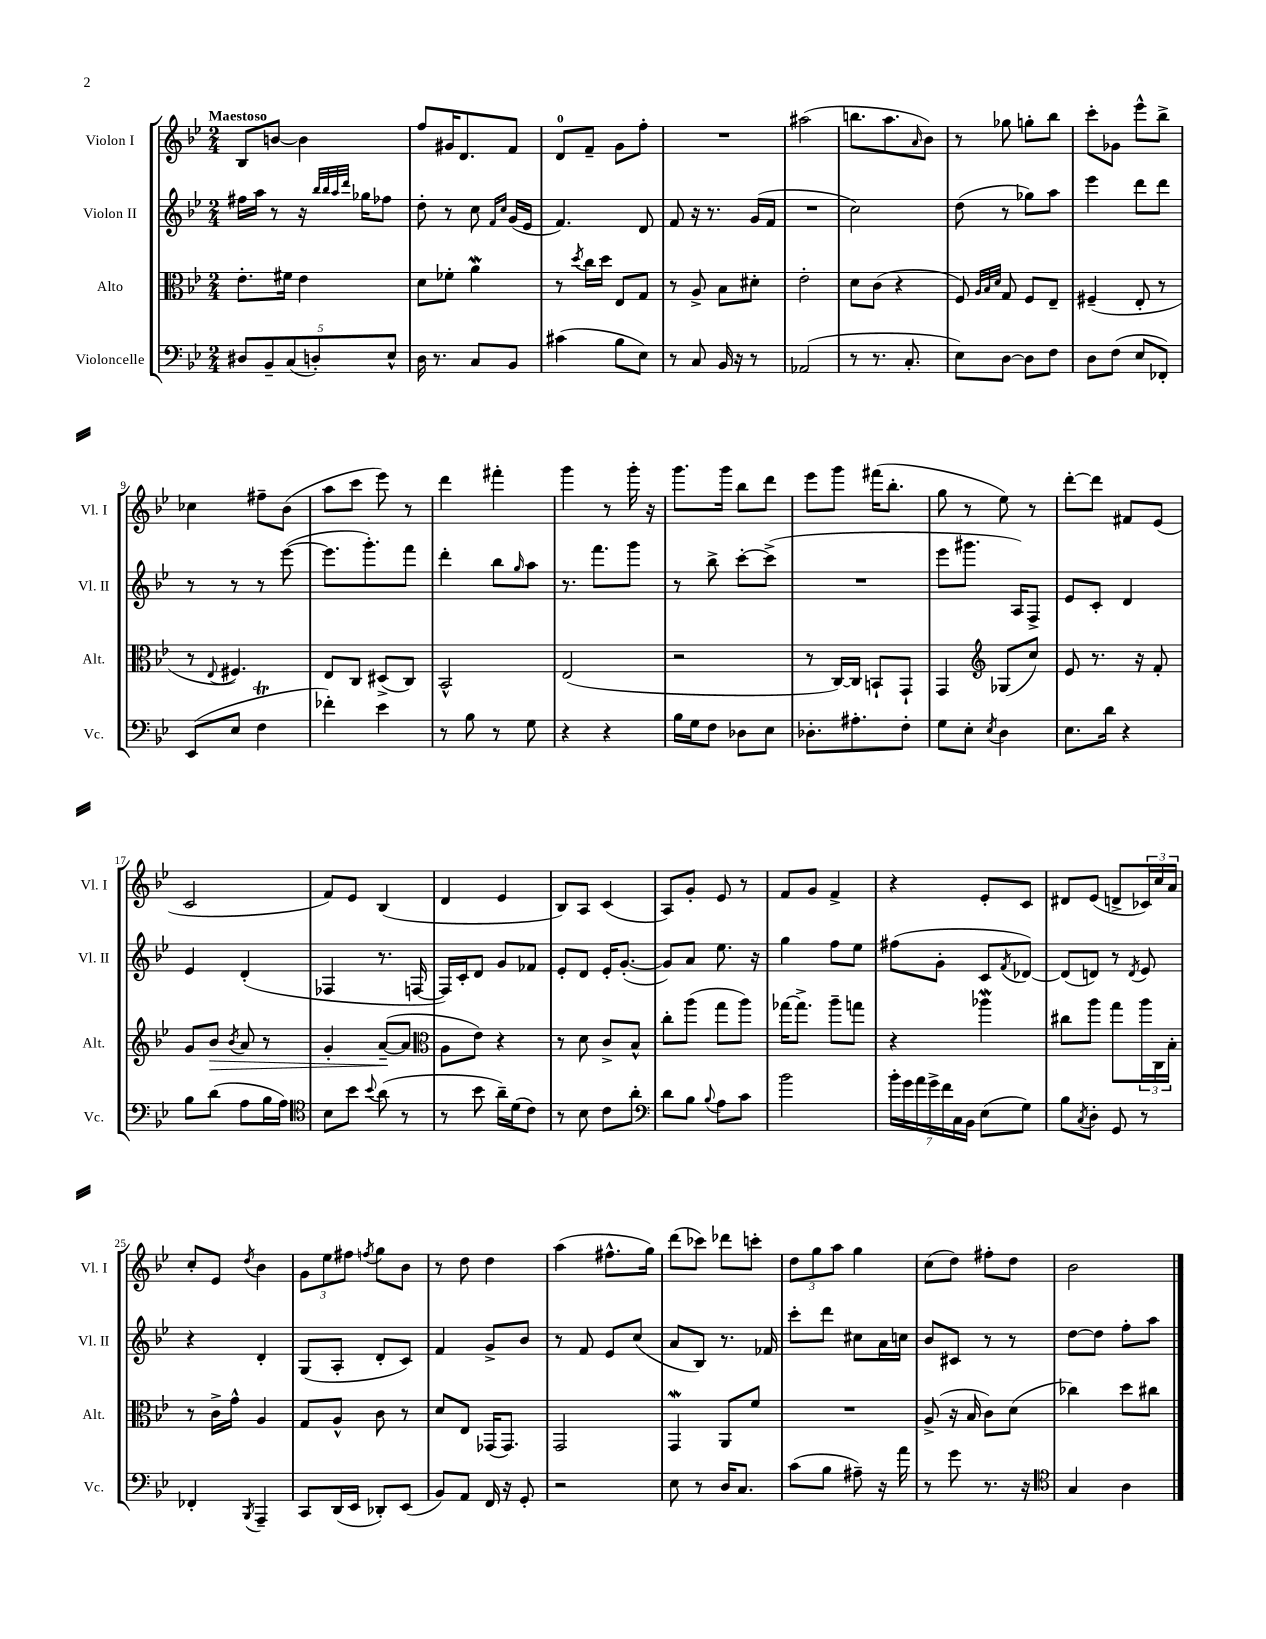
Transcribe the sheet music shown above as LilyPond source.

<<
\new StaffGroup <<
\new Staff = "s0" \with { instrumentName = "Violon I" shortInstrumentName = "Vl. I" } {
    \clef treble \key bes \major \numericTimeSignature \time 2/4 \tempo "Maestoso"
    bes8 b'8~ b'4 |
    f''8 gis'16 d'8. f'8 |
    d'8-0 f'8-- g'8 f''8-. |
    R2 |
    ais''2( |
    b''8. a''8. \grace { a'16 } bes'8) |
    r8 ges''8 g''8-. bes''8 |
    c'''8-. ges'8 ees'''8-^ bes''8-> |
    ces''4 fis''8-- bes'8( |
    a''8 c'''8 ees'''8) r8 |
    d'''4 fis'''4-. |
    g'''4 r8 g'''16-. r16 |
    g'''8. g'''16 bes''8 d'''8 |
    ees'''8 g'''8 fis'''16( bes''8.-. |
    g''8 r8 ees''8) r8 |
    d'''8~-. d'''8 fis'8 ees'8( |
    c'2 |
    f'8) ees'8 bes4( |
    d'4 ees'4 |
    bes8) a8 c'4( |
    a8) g'8-. ees'8 r8 |
    f'8 g'8 f'4-> |
    r4 ees'8-. c'8 |
    dis'8 ees'8( d'8-> \tuplet 3/2 { ces'16) c''16 a'16 } |
    c''8-. ees'8 \acciaccatura { d''8 } bes'4 |
    \tuplet 3/2 { g'8 ees''8 fis''8 } \acciaccatura { f''8 } g''8 bes'8 |
    r8 d''8 d''4 |
    a''4( fis''8.-^ g''16) |
    d'''8( ces'''8) des'''8 c'''8-. |
    \tuplet 3/2 { d''8 g''8 a''8 } g''4 |
    c''8( d''8) fis''8-. d''8 |
    bes'2 \bar "|." |
}
\new Staff = "s1" \with { instrumentName = "Violon II" shortInstrumentName = "Vl. II" } {
    \clef treble \key bes \major \numericTimeSignature \time 2/4
    fis''16 a''16 r8 r16 \grace { bes''32 bes''32 a''32 d'''32 } ges''16 fes''8 |
    d''8-. r8 c''8 \grace { f'16 c''16 } g'16( ees'16 |
    f'4.) d'8 |
    f'8 r16 r8. g'16( f'16 |
    R2 |
    c''2) |
    d''8( r8 ges''8) a''8 |
    ees'''4 d'''8 d'''8 |
    r8 r8 r8 ees'''8~( |
    ees'''8. g'''8.-.) f'''8 |
    d'''4-. bes''8 \grace { g''16 } a''8 |
    r8. f'''8. g'''8 |
    r8 bes''8-> c'''8~-. c'''8->( |
    R2 |
    ees'''8 gis'''8. a16) f8-> |
    ees'8 c'8-. d'4 |
    ees'4 d'4-.( |
    fes4 r8. f16~ |
    f16) c'16-. d'8 g'8 fes'8 |
    ees'8-. d'8 ees'16-. g'8.~-.( |
    g'8) a'8 ees''8. r16 |
    g''4 f''8 ees''8 |
    fis''8( g'8-. c'8 \acciaccatura { f'8 } des'8~) |
    des'8( d'8) r8 \acciaccatura { d'8 } ees'8 |
    r4 d'4-. |
    g8( a8-. d'8-. c'8) |
    f'4 g'8-> bes'8 |
    r8 f'8 ees'8 c''8( |
    a'8 bes8) r8. fes'16 |
    c'''8-. d'''8 cis''8 a'16 c''16 |
    bes'8 cis'8 r8 r8 |
    d''8~ d''8 f''8-. a''8 \bar "|." |
}
\new Staff = "s2" \with { instrumentName = "Alto" shortInstrumentName = "Alt." } {
    \clef alto \key bes \major \numericTimeSignature \time 2/4
    ees'8.-. fis'16 ees'4 |
    d'8 fes'8-. a'4\mordent |
    r8 \acciaccatura { d''8 } c''16 d''16 ees8 g8 |
    r8 a8-> bes8 dis'8-. |
    ees'2-. |
    d'8 c'8( r4 |
    f8) \grace { a32 bes32 d'32 } g8 f8 ees8-- |
    fis4--( ees8-. r8 |
    r8 \appoggiatura { ees8 } fis4.) |
    ees8 c8 dis8->( c8) |
    bes,2-^ |
    ees2( |
    r2 |
    r8 c16~) c16 b,8-! g,8-! |
    g,4 \clef treble ges8( c''8) |
    ees'8 r8. r16 f'8-. |
    g'8 bes'8\> \acciaccatura { bes'8 } a'8 r8 |
    g'4-. a'8~--\!( a'8 |
    \clef alto a8 ees'8) r4 |
    r8 d'8 c'8-> bes8-^ |
    c''8-. a''8( g''8 a''8) |
    ges''16~ ges''8.-> a''8-- g''8 |
    r4 aes''4\mordent |
    cis''8 a''8 g''8 \tuplet 3/2 { a''16 c16 bes16-. } |
    r8 c'16-> g'16-^ a4 |
    g8 a8-^ c'8 r8 |
    d'8 ees8 ges,16( ges,8.) |
    g,2 |
    g,4\mordent a,8 f'8 |
    R2 |
    a8->( r16 bes16 c'8) d'8( |
    ces''4) d''8 cis''8 \bar "|." |
}
\new Staff = "s3" \with { instrumentName = "Violoncelle" shortInstrumentName = "Vc." } {
    \clef bass \key bes \major \numericTimeSignature \time 2/4
    \tuplet 5/4 { dis8 bes,8-- c8( d8-.) ees8-^ } |
    d16 r8. c8 bes,8 |
    cis'4( bes8 ees8) |
    r8 c8 bes,16 r16 r8 |
    aes,2( |
    r8 r8. c8.-. |
    ees8) d8~ d8 f8 |
    d8 f8( ees8 fes,8-.) |
    ees,8( ees8 f4\trill |
    fes'4-.) ees'4 |
    r8 bes8 r8 g8 |
    r4 r4 |
    bes16 g16 f8 des8 ees8 |
    des8.-. ais8.-. f8-. |
    g8 ees8-. \acciaccatura { ees8 } d4 |
    ees8. d'16 r4 |
    bes8 d'8( a8 bes16 a16) |
    \clef tenor bes8 bes'8 \appoggiatura { bes'8 } a'8( r8 |
    r8 bes'8 a'16--) d'16( c'8) |
    r8 bes8 c'8 a'8-. |
    \clef bass d'8 bes8 \appoggiatura { bes8 } a8 c'8 |
    bes'2 |
    \tuplet 7/4 { bes'16-. g'16 a'16 g'16-> f'16 c16 bes,16 } ees8( g8) |
    bes8 \acciaccatura { c8 } d8-. g,8 r8 |
    fes,4-. \acciaccatura { bes,,8 } a,,4-- |
    c,8 d,16( ees,16 des,8-.) ees,8( |
    bes,8) a,8 f,16 r16 g,8-. |
    r2 |
    ees8 r8 d16 c8. |
    c'8( bes8 ais8--) r16 a'16 |
    r8 g'8 r8. r16 |
    \clef tenor g4 a4 \bar "|." |
}
>>
>>
